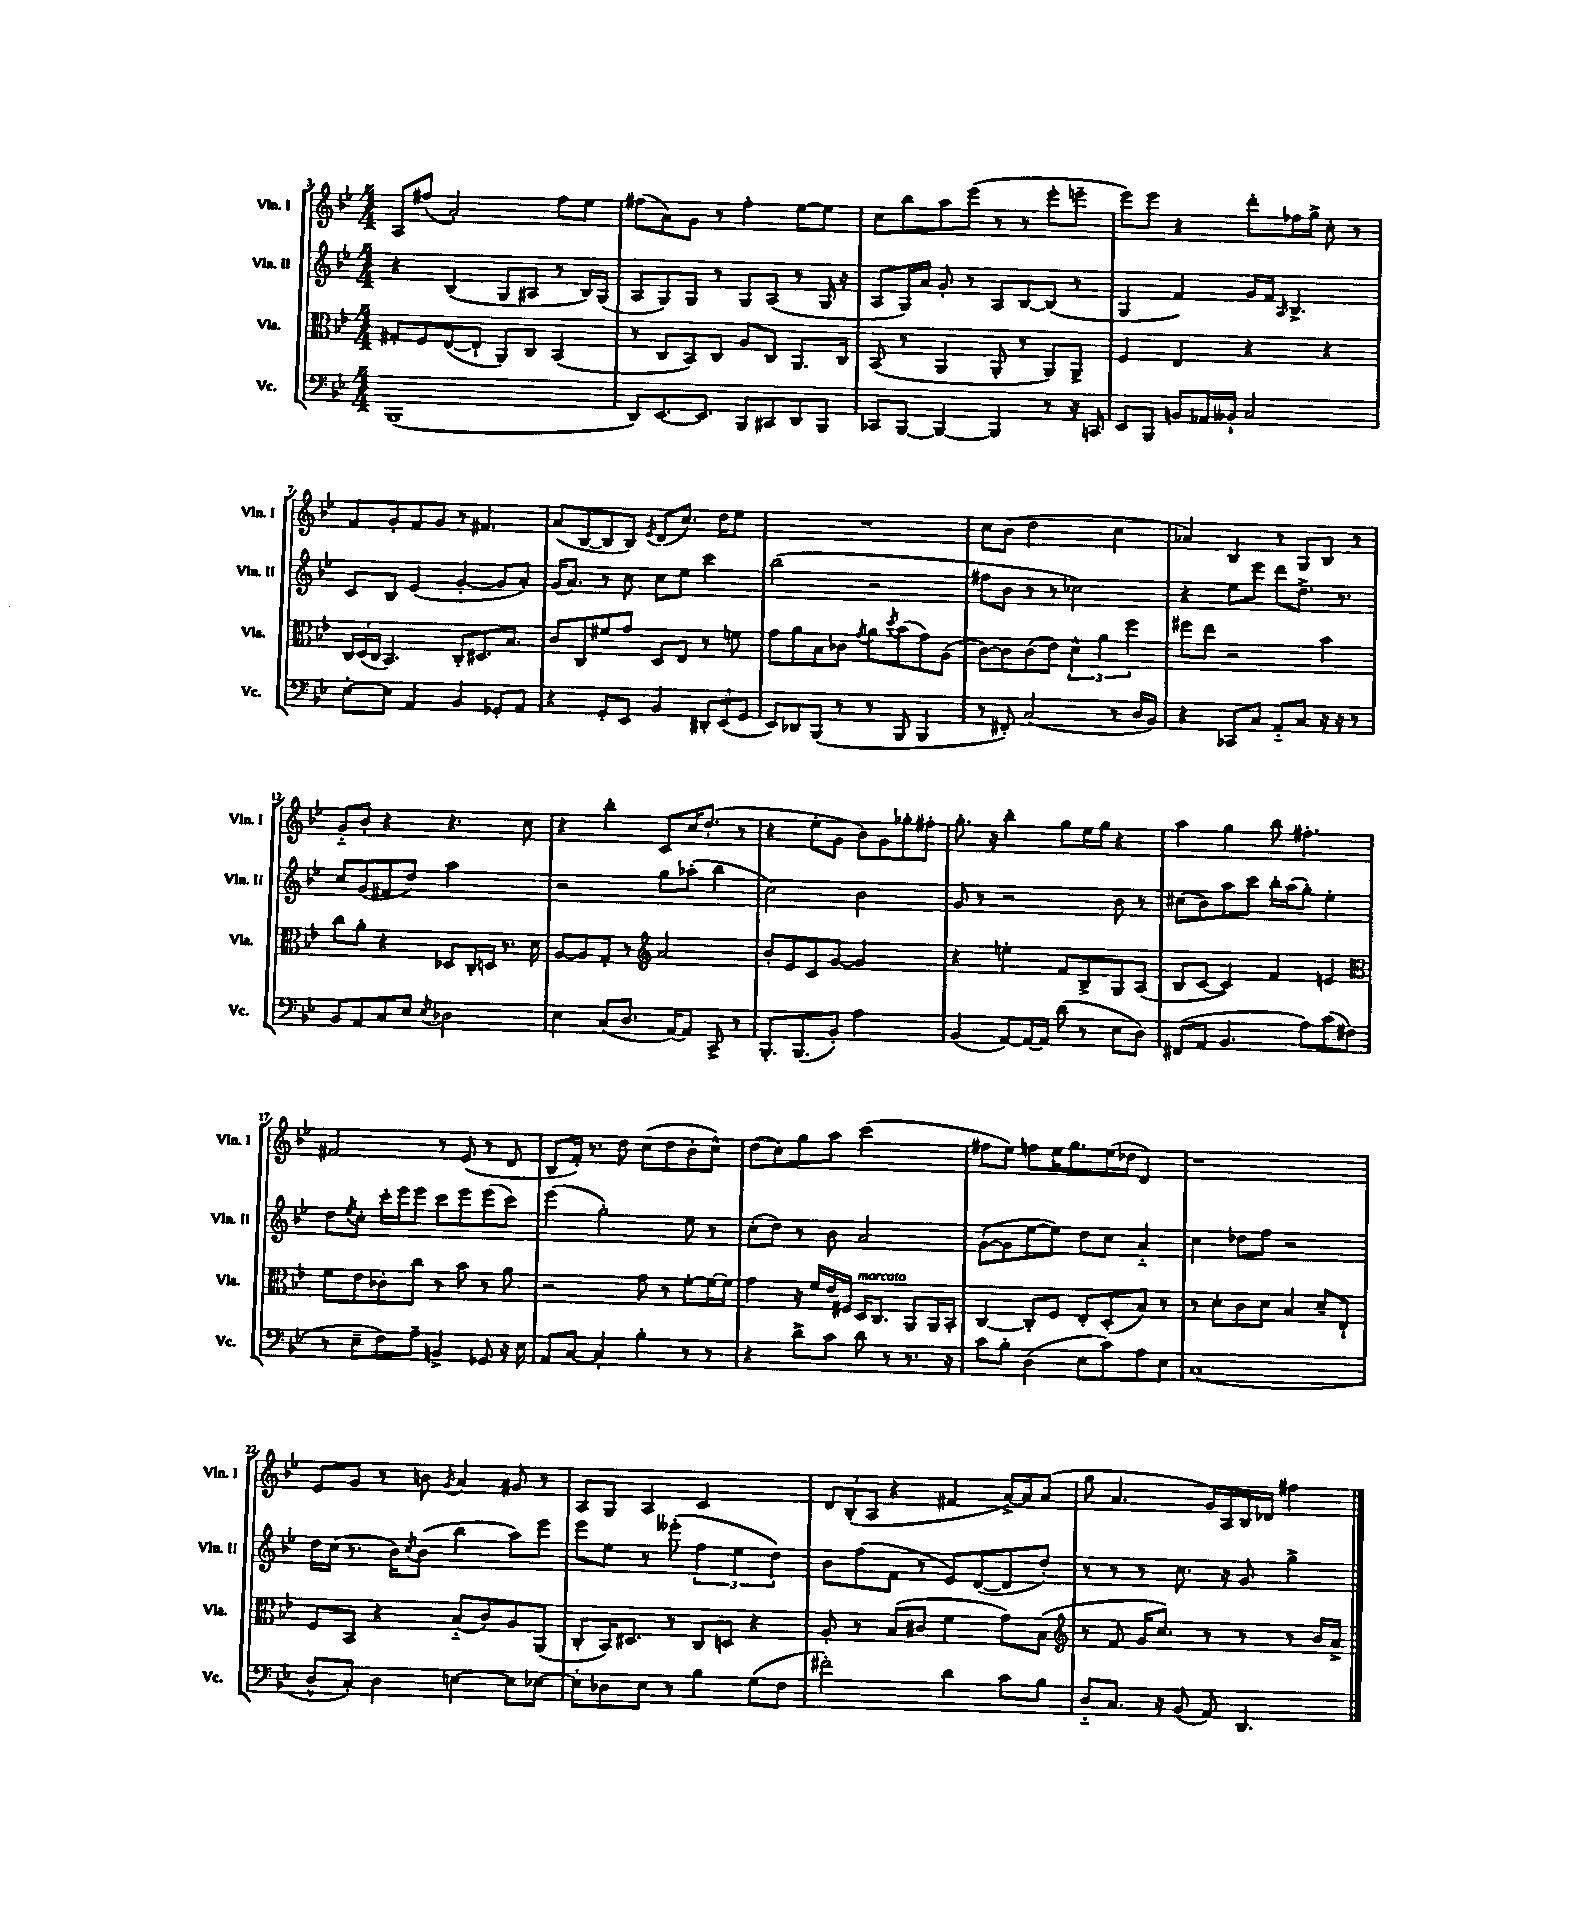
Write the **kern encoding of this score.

**kern	**kern	**kern	**kern
*staff4	*staff3	*staff2	*staff1
*clefF4	*clefC3	*clefG2	*clefG2
*k[b-e-]	*k[b-e-]	*k[b-e-]	*k[b-e-]
*M4/4	*M4/4	*M4/4	*M4/4
(1BBB-	8G#'	4r	8A
.	8F	.	(8ff#
.	([8E-	(4B-	2a')
.	8E-`]	.	.
.	8AA)	8G	.
.	8C	8A#	.
.	(4BB-	8r	8ff#
.	.	16B-)	8ee-
.	.	(16G	.
=	=	=	=
8DD)	8r	8A	(8ff#
[8.EE-	8C	8G)	8a)
.	8BB-)	8G	8g
8.EE-]	.	.	.
.	8C	8r	8r
8BBB-	8A	8G	4ff#'
8CC#	8C	(8A	.
8DD	8.AA	8r	[8ee-
8BBB-	.	16G	8ee-]
.	16C	16r	.
=	=	=	=
8CC-	(8BB-	8A	8cc
[8BBB-	8r	16G)	8bb-
.	.	16a	.
4BBB-_	4AA	8g'	8aa
.	.	8r	(8eee-
4BBB-]	8AA'	8A	8r
.	8r	[8B-	8r
8r	8AA)	(8B-]	8eee-'
16r	8AA^	8r	8eee~
16CC	.	.	.
=	=	=	=
8EE-	4F	4G	8eee-)
8BBB-	.	.	8eee-
8BB	4E-	4f)	4r
16AA-	.	.	.
16BB--`	.	.	.
2C	4r	16g	8ddd'
.	.	16f	.
.	.	16qqA	.
.	.	4.B-^	16ff-
.	.	.	16gg^
.	4r	.	8cc'
.	.	.	8r
=	=	=	=
[8E-'	24C	8c	8f
.	(24D	.	.
.	24C	.	.
8E-]	4.BB-)	8B-	8g'
4AA	.	(4e-	8f
.	.	.	8g
4BB-	8C'	[4g'	8r
.	8.D#	.	4.f#
8GG-'	.	8g]	.
.	8.B-	.	.
8AA	.	8a')	.
=	=	=	=
4r	8c	(16g	(8a
.	.	8.a)	.
.	8C	.	[8B-
8GG'	8f#	8r	8B-]
8EE-	8g	8cc	8B-)
.	.	.	8qe-
4BB-	8D	8cc	(8d
.	8E-	8ee-	8.cc)
12DD#'	8r	4ccc	.
.	.	.	16dd
(12EE-	.	.	.
.	8f	.	8ee-
12GG	.	.	.
=	=	=	=
8EE-)	8g	(2bb-	1r
8DD-	8a	.	.
(8BBB-	8B-	.	.
8r	8c-	.	.
.	8qg	.	.
8r	8a	2r	.
.	8qdd	.	.
8BBB-	(8b-	.	.
4BBB-	8g)	.	.
.	(8A	.	.
=	=	=	=
8r	[8c)	8ff#	8cc
8FF#')	8c]	8b-	(8b-
(2C	(8c	8r	2dd
.	8e-)	8r	.
.	6d^^	2cc-)	.
.	6a	.	.
8r	.	.	4cc
.	6ff	.	.
16D	.	.	.
16BB-)	.	.	.
=	=	=	=
4r	8ff#	4r	4a-)
.	8ee-	.	.
8CC-	2r	8ee-	4B-
8C	.	8eee-	.
8AA'~	.	8ddd	8r
8C	.	8.dd^	8G
16r	4b-	.	8B-
16r	.	8.r	.
8r	.	.	8r
=	=	=	=
8BB-	8cc	8cc	8g'~
8AA	8a'	(8g	8b-'
8C	4r	8f#	4r
8E-	.	8dd)	.
8qE-	.	.	.
2D-	8D-	2aa	4.r
.	16C'	.	.
.	16D	.	.
.	8.r	.	.
.	.	.	8cc
.	16d	.	.
=	=	=	=
4E-	[8A	2r	4r
.	8A]	.	.
(8C	8G'	.	4bb-'
8.D	8r	.	.
*	*clefG2	*	*
.	2a	8gg	8c
[16AA)	.	.	.
8AA]	.	(8aa-'	16cc
.	.	.	(8.dd'
8CC^	.	4bb-	.
8r	.	.	8r
=	=	=	=
8.BBB-'	8b-'	2cc)	4r
.	8e-	.	.
(8.BBB-	.	.	.
.	8c	.	8ee-'
8BB-')	[8g	.	8g
2A	2g]	2b-	8b-)
.	.	.	8g
.	.	.	8gg-'
.	.	.	8ff#'
=	=	=	=
(4BB-	4r	8g	8.gg'
.	.	8r	.
.	.	.	16r
[8AA)	4ee'	2r	4bb-'
16AA_	.	.	.
16AA]	.	.	.
(8d	8f	.	8gg
8r	8B-^	.	16ee-
.	.	.	16gg
8E-	8G	8b-	4r
8D)	(8A	8r	.
=	=	=	=
(8FF#	8B-	(8cc#	4aa
8AA	[8c	8b-)	.
4.BB-	4c])	8aa	4gg
.	.	8ccc	.
.	4f	16bb-'	8bb-
.	.	(16aa	.
8A)	.	8gg')	4.ff#'
(8c	4e	4ee-'	.
8F#	.	.	.
=	=	=	=
*	*clefC3	*	*
8r	8f	8dd	2f#
.	.	8qee-	.
8E-~	8e-	8cc'	.
8F)	8c-'	16ccc'	.
.	.	16eee-	.
8A~	8cc	8eee-	.
4BB^	8r	8ccc	8r
.	8b-	8eee-	(8e-
8GG-	8r	(8eee-	8r
16r	8a	8ccc)	8d
16E-	.	.	.
=	=	=	=
8AA	2r	(4eee-	8B-
[8C	.	.	16f')
.	.	.	8.r
4C']	.	2gg')	.
.	.	.	8dd
4B-'	8g	.	(8cc
.	8r	.	8dd
8r	[8f'	8ee-	8b-'
8r	16f_	8r	8cc^^)
.	16f]	.	.
=	=	=	=
4r	4g	(8cc'	(8dd
.	.	8dd)	8cc)
8d^	16r	8r	8gg
.	16f	.	.
8c	16e-	8b-	8aa
.	16F#	.	.
8d	16D	2a	(2ccc
.	8.C	.	.
8r	.	.	.
8.r	8AA	.	.
.	16AA	.	.
16r	16BB-'	.	.
=	=	=	=
8c	[4C	([8g'	8ff#
8B-'	.	8g]	8ee-)
(4D	8C']	[8ee-	8ff
.	8F	8ee-])	16ee-
.	.	.	8.gg
8E-	8E-'	8dd	.
8c)	(8D'	8cc	(16ee-
.	.	.	16dd-
8A	8B-)	4a'~	4d)
8E-	8r	.	.
=	=	=	=
(1C	8r	4cc	1r
.	8d'	.	.
.	8c	8dd-	.
.	8d	8ff	.
.	4B-	2r	.
.	8d~	.	.
.	8E-`	.	.
=	=	=	=
8D^^	8F	16dd	8e-
.	.	(16cc	.
8C')	8BB-	8.r	8g
4D	4r	.	8r
.	.	16b-)	.
.	.	8qcc	.
.	.	(8b-	8b
.	.	.	8qg
[4E	(8B-'~	4bb-	4a
.	8c)	.	.
8E]	8A	8aa)	8g#
[8E-	(8AA	8eee-	8r
=	=	=	=
8E-']	8C'	8eee-	8A
8D-	16BB-)	8ee-	8G
.	8.D#	.	.
8E-	.	8r	4A
8r	8r	(8eee--'	.
4B-	8C	6ff	2c
.	8D	.	.
.	.	6ee-	.
(8G	4r	.	.
.	.	6dd)	.
8F	.	.	.
=	=	=	=
2f#')	8A'	8b-	12d
.	.	.	(12B-'
.	8r	(8ff	.
.	.	.	12A
.	(8B-	8f	4r
.	8c#	8r	.
4d	4f	8e-)	4f#
.	.	([8d	.
8c	8g)	8d]	[16a^)
.	.	.	16a]
8B-	(8B-	8dd')	(8a
=	=	=	=
*	*clefG2	*	*
8D'~	8r	8r	8gg
8.C	8f	8r	4.a
.	16g	8r	.
16r	8.cc)	.	.
(8BB-	.	8.cc	.
8AA)	8r	.	16g)
.	.	16r	16A
4.DD	8r	8g	16B-
.	.	.	16d-
.	8r	4gg^	4ff#
.	16b-	.	.
.	16a^	.	.
==	==	==	==
*-	*-	*-	*-
